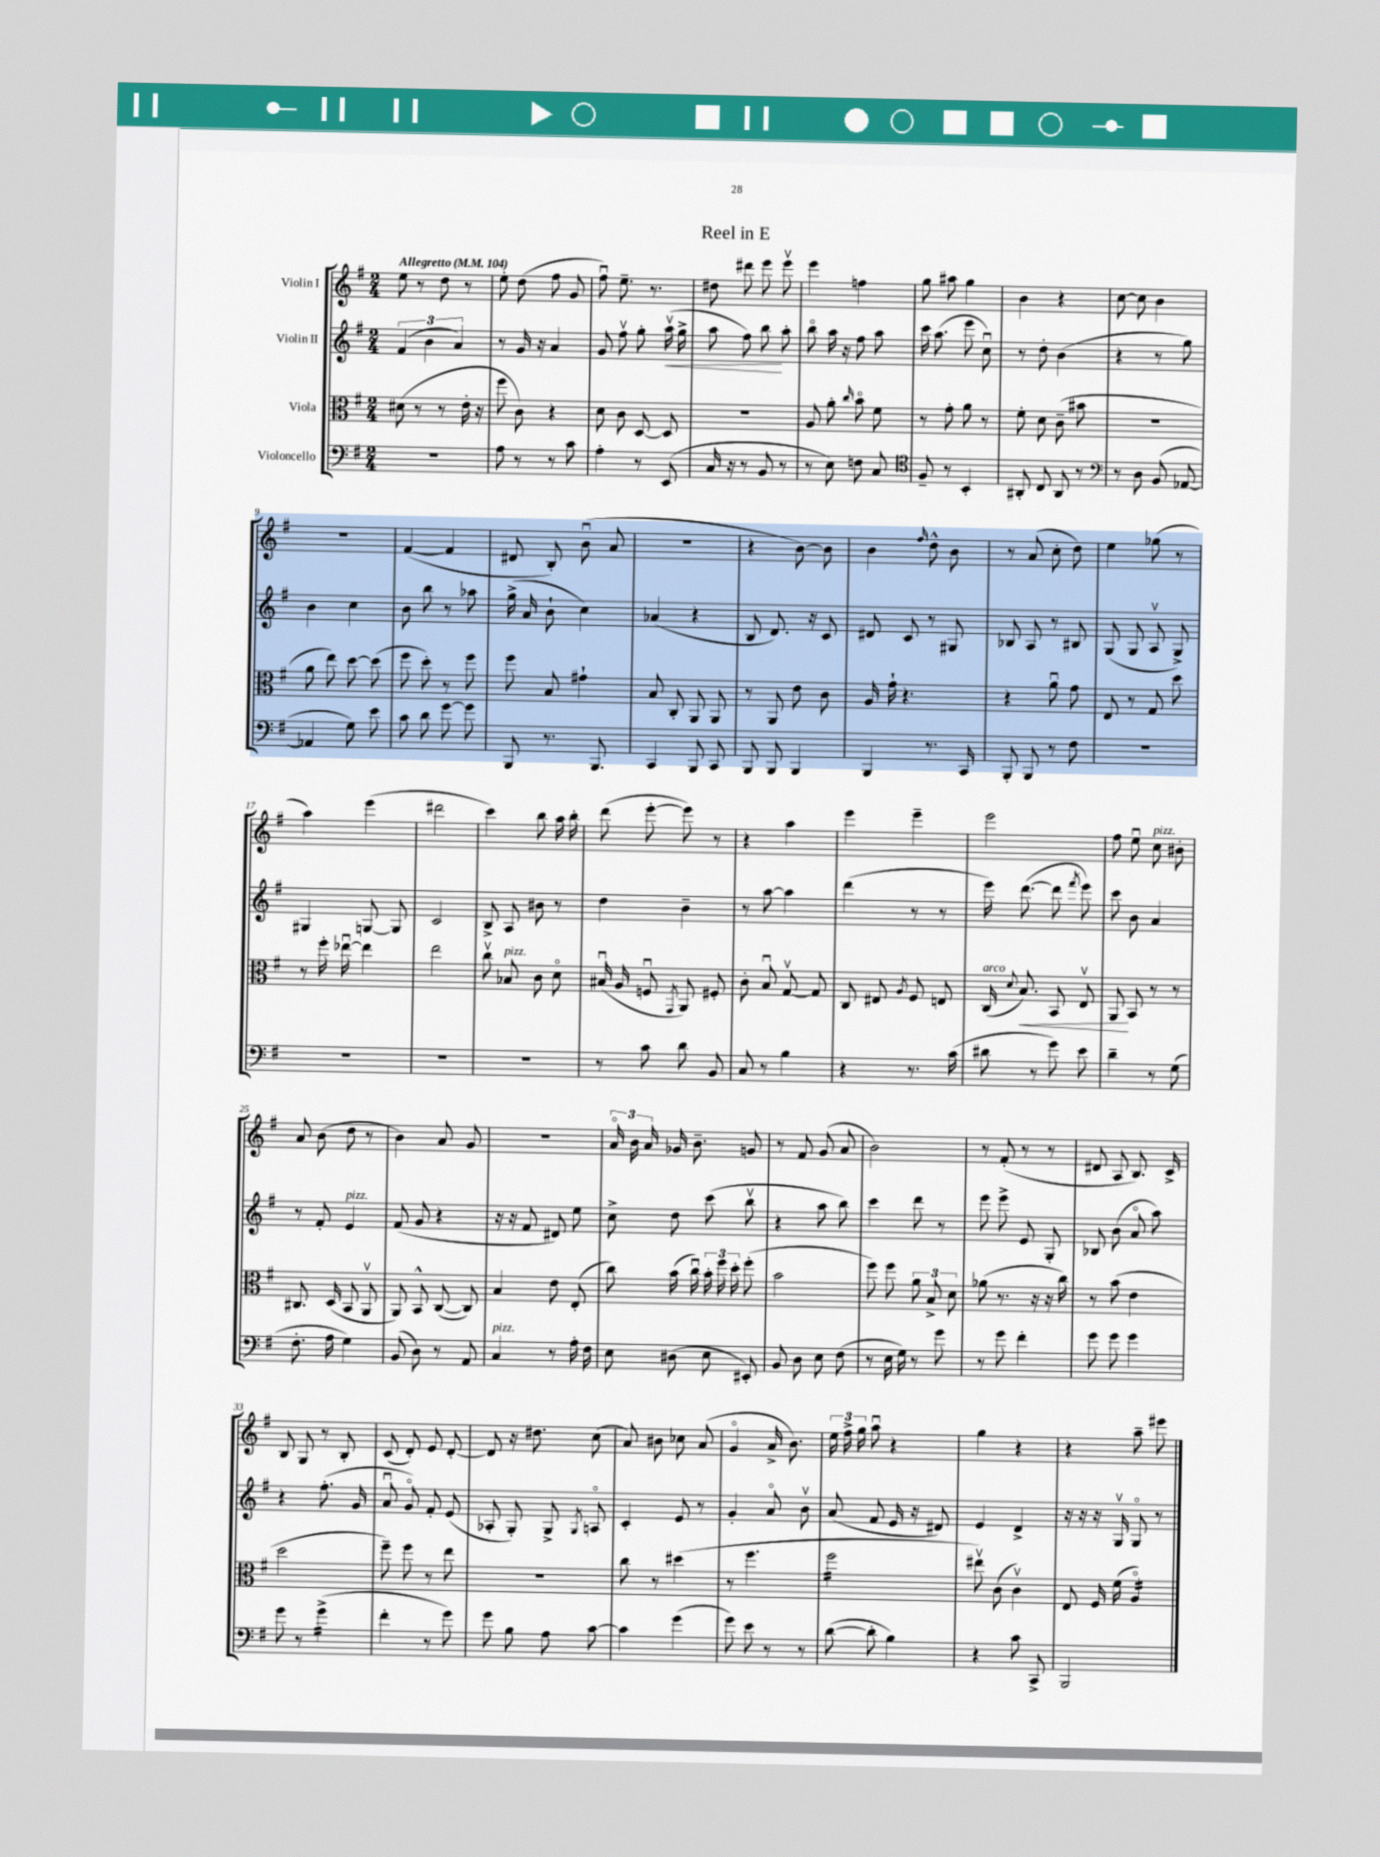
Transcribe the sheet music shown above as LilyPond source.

\header { title = "Reel in E" }
<<
\new StaffGroup <<
\new Staff = "s0" \with { instrumentName = "Violin I" } {
    \clef treble \key g \major \numericTimeSignature \time 2/4 \tempo "Allegretto" 4 = 104
    \autoBeamOff e''8 r8 d''8 r8 |
    e''8-. d''8( fis''8 g'8 |
    fis''8\downbow) e''8.-- r8. |
    dis''8 dis'''8 e'''8 e'''8\upbow |
    e'''4 f''4 |
    g''8 ais''8 g''4 |
    b'4 r4 |
    c''8~ c''8 b'4 |
    R2 |
    fis'4~( fis'4 |
    dis'8 b8-.) b'8\downbow( a'8 |
    r2 |
    r4 b'8~) b'8 |
    b'4 \grace { fis''16 } d''8-^ b'8 |
    r8 a'8( c''8-. d''8) |
    e''4 ges''8( r8 |
    a''4) e'''4( |
    dis'''2 |
    c'''4) b''8 a''16 b''16-. |
    d'''8( e'''8~-. e'''8) r8 |
    r4 a''4 |
    e'''4 e'''4-- |
    e'''2 |
    fis''8 e''8\downbow c''8^\markup { \italic "pizz." } bis'8-. |
    a'8 b'8( d''8 r8 |
    b'4) a'8 g'8 |
    r2 |
    \tuplet 3/2 { a'16\flageolet b'16 a'16 } ges'16 b'8.-- g'8 |
    r8 fis'8 g'8( a'8 |
    b'2) |
    r8 fis'8-.( r8 r8 |
    dis'8 a8 b8.) c'16-> |
    b8 g8 r8 b8-. |
    c'8( d'8-.) e'8 d'8~-. |
    d'8 r16 dis''8. c''8( |
    a'8) bis'8 ces''8 a'8( |
    g'4\flageolet a'16-> b'8.) |
    \tuplet 3/2 { e''16 fis''16-> g''16 } a''8\downbow r4 |
    g''4 r4 |
    r4 a''8-- eis'''8 \bar "|." |
}
\new Staff = "s1" \with { instrumentName = "Violin II" } {
    \clef treble \key g \major \numericTimeSignature \time 2/4
    \autoBeamOff \tuplet 3/2 { fis'4( b'4 a'4) } |
    r8 g'16 r16 a'4 |
    g'8 fis''8\upbow g''8-. a''16\upbow\<( g''16-> |
    a''8 fis''8) b''8\! a''8-. |
    b''8\flageolet a''16 r16 fis''8 a''8 |
    c'''16 a''8.( e'''8 c''8\downbow) |
    r8 d''8-. b'4( |
    r4 r8 g''8) |
    b'4 c''4 |
    b'8 b''8 r8 aes''8 |
    g''16->( a'16 b'8-! c''4) |
    aes'4( r4 |
    b8 d'8.) r16 c'8 |
    dis'8 c'8 r8 gis8 |
    bes8 a8 r8 bis8 |
    g8( g8 a8\upbow g8->) |
    gis4 g8~ g8 |
    c'2 |
    b8-> a8 bis'8 r8 |
    d''4 b'4-- |
    r8 a''8~ a''4 |
    d'''4( r8 r8 |
    e'''16) d'''8.~( d'''8 \acciaccatura { fis'''8 } e'''8) |
    c'''8 b'8 a'4 |
    r8 fis'8-. e'4^\markup { \italic "pizz." } |
    fis'8( g'8 r4 |
    r16 r16 fis'8 dis'8) e''8 |
    c''8-> d''8 c'''8( b''8\upbow |
    r4 a''8 b''8) |
    c'''4 d'''8 r8 |
    e'''8 e'''8-> e'8 g8-. |
    bes8 b'8( a'8\flageolet a''8) |
    r4 fis''8.-.( g'16 |
    a'8\downbow g'8\flageolet) fis'8-. e'8( |
    aes8-. g8-.) g8-> \acciaccatura { g8 } a8\flageolet |
    c'4-. e'8 r8 |
    g'4-. a'8\flageolet b'8\upbow |
    a'8( fis'8 e'16 r16 dis'8) |
    e'4 d'4-> |
    r16 r16 r16 g16\upbow g8\flageolet r8 \bar "|." |
}
\new Staff = "s2" \with { instrumentName = "Viola" } {
    \clef alto \key g \major \numericTimeSignature \time 2/4
    \autoBeamOff dis'8( r8 r8 e'16-. r16 |
    fis''8 c'8) r4 |
    d'8 c'8 d8~ d8 |
    r2 |
    a8 a'8-. \grace { c''16 } b'8\flageolet fis'8 |
    r8 g'8-. a'8 r8 |
    fis'8-. d'8 c'8--( bis'8 |
    R2 |
    a'8 e''8) d''8~ d''8( |
    fis''8 d''8-.) r8 fis''8 |
    fis''8 b8 gis'4-! |
    b8 c8-. a,8 a,8 |
    r8 a,8 e'8 c'8 |
    a16 g'16-! r4. |
    r4 a'8\downbow g'8 |
    e8 r8 g8 d''8 |
    r8 fis''16-. ees''16~\downbow ees''4 |
    e''2 |
    c''8\upbow bes8^\markup { \italic "pizz." } c'8 d'8\flageolet |
    bis16\downbow( a16 f8\downbow \acciaccatura { g,8 } a,8) fis8-. |
    c'8-. b8\downbow g8~\upbow g8 |
    c8 eis8 \acciaccatura { a8 } fis8 e8 |
    c16^\markup { \italic "arco" }( \appoggiatura { d'8 } b8.\<) b,8 e8\upbow |
    a,8\! b,8 r8 r8 |
    cis8. d16( b,8 a,8\upbow |
    a,8) b,8-^ c8~( c8) |
    b4 e'8 e8-.( |
    c''8) b'16( c''16\downbow) \tuplet 3/2 { b'16-. fis''16 d''16-. } fis''8-.( |
    b'2 |
    fis''8) fis''8 \tuplet 3/2 { a'8 b8-> d'8 } |
    aes'8( r8. r16 r16 c''16) |
    r8 b'8( e'4 |
    d''2 |
    fis''8--) fis''8 r8 e''8 |
    r2 |
    c''8 r8 dis''4( |
    r8 fis''4. |
    fis''2:16 |
    eis''8\upbow) c'8( c'4\upbow) |
    e8 fis16 fis'16( a4:16\flageolet) \bar "|." |
}
\new Staff = "s3" \with { instrumentName = "Violoncello" } {
    \clef bass \key g \major \numericTimeSignature \time 2/4
    \autoBeamOff r2 |
    a8 r8 r8 c'8 |
    a4-. r8 e,8( |
    c16 r16 r8 b,8 r8 |
    r8 e8) f8 c8 |
    \clef tenor fis8-- r8 b,4-. |
    ais,8-. c8 ais,8 r8 |
    \clef bass r8 d8 b,8( aes,8~ |
    aes,4 g8) e'8 |
    c'8 d'8 g'8~ g'8 |
    b,,8 r8. b,,8. |
    c,4 b,,8 c,8 |
    b,,8 b,,8 b,,4 |
    b,,4 r8. c,16 |
    b,,8-. b,,8 r8 fis8 |
    R2 |
    R2 |
    R2 |
    R2 |
    r8 c'8 d'8 b,8 |
    c8 r8 b4 |
    r4 r8. c'16( |
    dis'8 r8 g'8) e'8 |
    d'4-- r8 g8( |
    fis8.-. a16 g4) |
    b,8( d8) r8 a,8 |
    c4^\markup { \italic "pizz." } r8 a16-. fis16 |
    e8 dis8( e8 eis,8-.) |
    b,8 d8 e8 fis8( |
    r8 e16 g16) r8 g'8 |
    r8 g'8 fis'4-. |
    g'8 g'8 g'4 |
    g'8 r8 g'4:16->( |
    fis'4-. r8 g'8) |
    g'8 b8 a8 c'8~ |
    c'4 g'4( |
    g'8) e'8 r8 r8 |
    d'8~( d'8-. b4) |
    r4 c'8 c,8-> |
    b,,2 \bar "|." |
}
>>
>>
